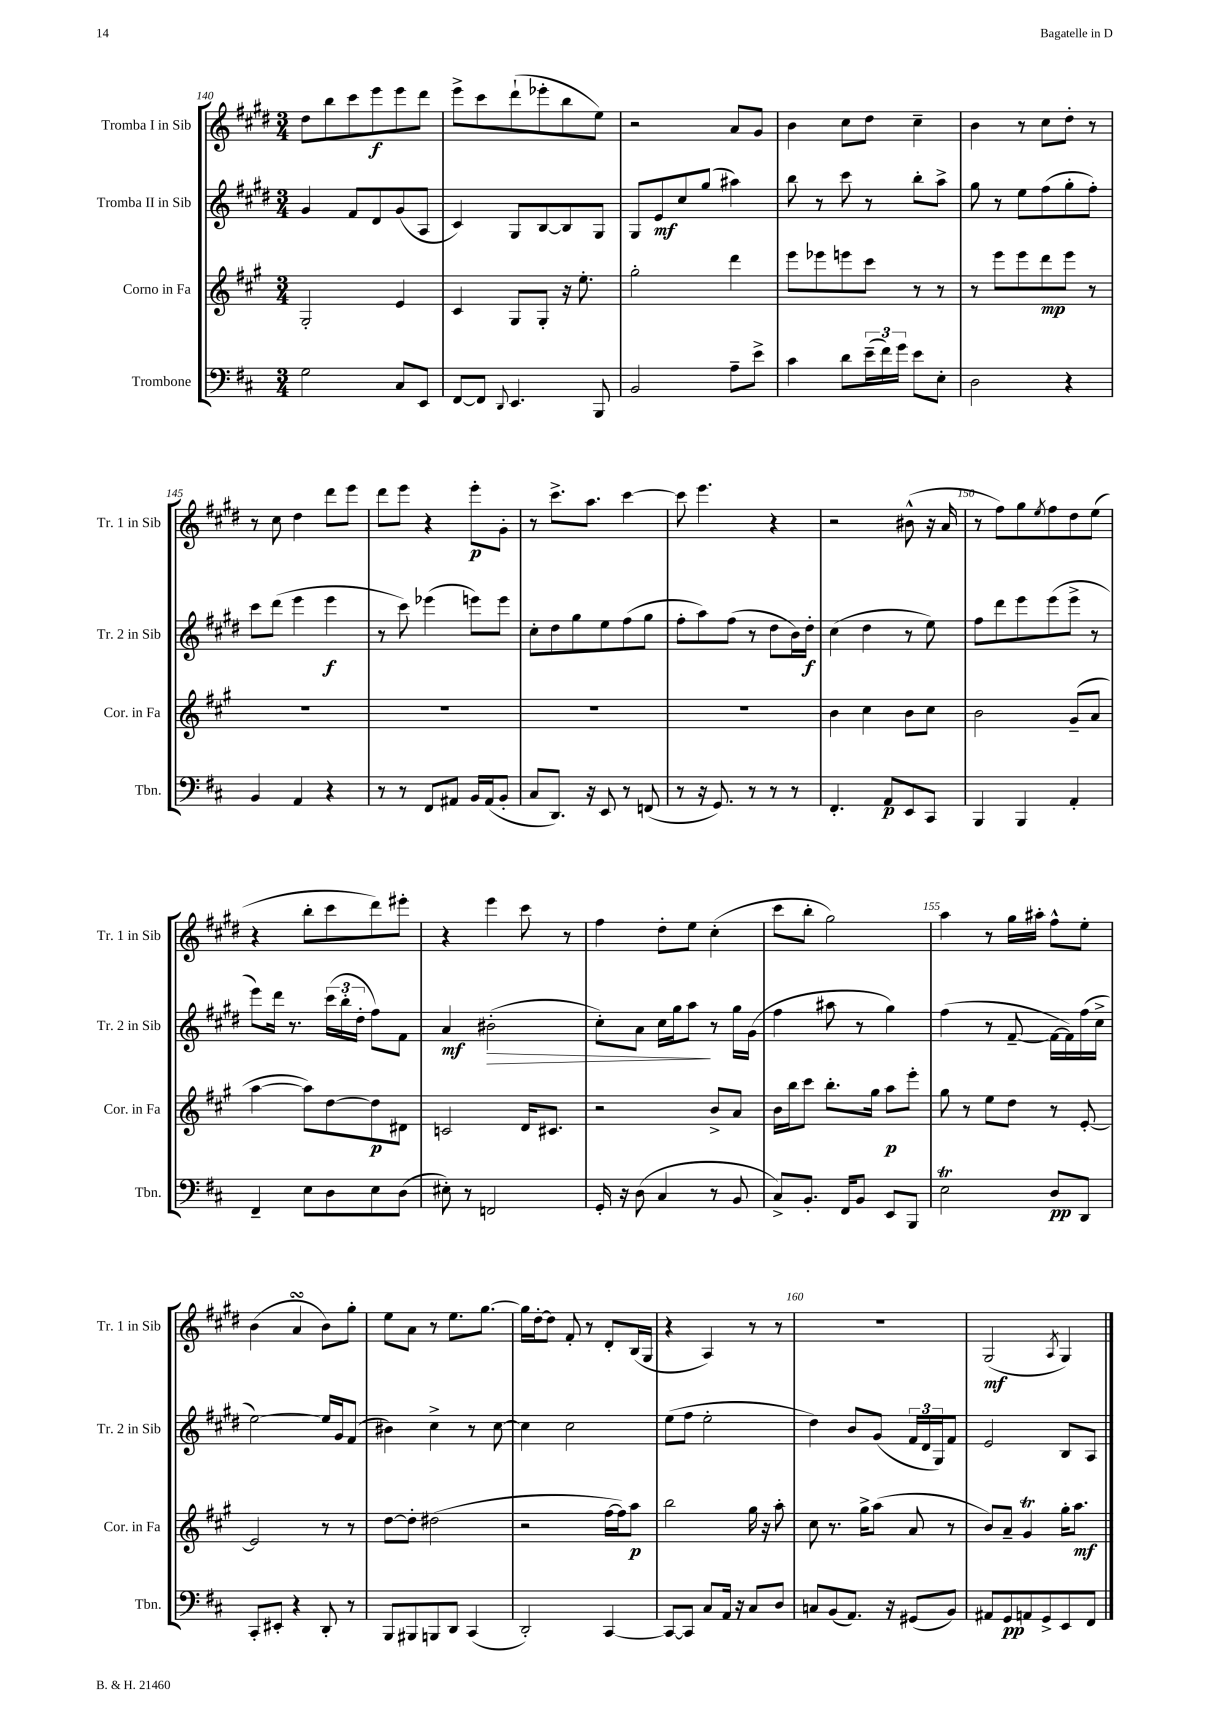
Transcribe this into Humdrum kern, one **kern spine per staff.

**kern	**kern	**kern	**kern
*staff4	*staff3	*staff2	*staff1
*clefF4	*clefG2	*clefG2	*clefG2
*k[f#c#]	*k[f#c#g#]	*k[f#c#g#d#]	*k[f#c#g#d#]
*M3/4	*M3/4	*M3/4	*M3/4
2G	2G#'	4g#	8dd#
.	.	.	8bb
.	.	8f#	8ccc#
.	.	8d#	8eee
8C#	4e	(8g#	8eee
8EE	.	8A	8ddd#
=	=	=	=
[8FF#	4c#	4c#)	8eee^
8FF#]	.	.	8ccc#
8qqDD	.	.	.
4.EE	8G#	8G#	(8ddd#`
.	8G#'	[8B	8eee-'
.	16r	8B]	8bb
.	8.ee'	.	.
8BBB	.	8G#	8ee)
=	=	=	=
2BB	2gg#'	8G#	2r
.	.	8e	.
.	.	8cc#	.
.	.	(8gg#	.
8A~	4ddd	4aa#)	8a
8e^	.	.	8g#
=	=	=	=
4c#	8eee	8bb	4b
.	8eee-	8r	.
8d	8eee	8ccc#	8cc#
(24e~	8ccc#	8r	8dd#
24f#)	.	.	.
24g	.	.	.
8e	8r	8bb'	4cc#~
8E'	8r	8aa^	.
=	=	=	=
2D	8r	8gg#	4b
.	8eee	8r	.
.	8eee	8ee	8r
.	8ddd	(8ff#	8cc#
4r	8eee	8gg#'	8dd#'
.	8r	8ff#')	8r
=	=	=	=
4BB	2.r	8ccc#	8r
.	.	(8ddd#	8cc#
4AA	.	4eee	4dd#
4r	.	4eee	8ddd#
.	.	.	8eee
=	=	=	=
8r	2.r	8r	8ddd#
8r	.	8ccc#)	8eee
8FF#	.	(4eee-	4r
8AA#	.	.	.
16BB	.	8eee)	8eee'
(16AA#	.	.	.
8BB'	.	8eee	8g#'
=	=	=	=
8C#	2.r	8cc#'	8r
8.DD)	.	8dd#	8.ccc#^
.	.	8gg#	.
16r	.	.	8.aa
8EE	.	8ee	.
8r	.	(8ff#	[4ccc#
(8FF	.	8gg#	.
=	=	=	=
8r	2.r	8ff#'	8ccc#]
16r	.	8aa)	4.eee
8.GG)	.	.	.
.	.	(8ff#	.
8r	.	8r	.
8r	.	8dd#	4r
8r	.	16b)	.
.	.	16dd#'	.
=	=	=	=
4.FF#'	4b	(4cc#	2r
.	4cc#	4dd#	.
8AA	.	.	.
8EE	8b	8r	(8b#^^
8CC#	8cc#	8ee)	16r
.	.	.	16a
=	=	=	=
4BBB	2b	8ff#	8r
.	.	8ddd#	8ff#)
4BBB	.	8eee	8gg#
.	.	.	8qee
.	.	(8eee	8ff#
4AA'	(8g#~	8eee^	8dd#
.	8a	8r	(8ee
=	=	=	=
4FF#~	[4aa	8eee)	4r
.	.	16ddd#	.
.	.	8.r	.
8E	8aa])	.	8bb'
8D	[8dd	(24ccc#	8ccc#
.	.	24bb'	.
.	.	24dd#'	.
8E	8dd]	8ff#)	8ddd#)
(8D	8d#	8f#	8eee#'
=	=	=	=
8E#')	2c	4a	4r
8r	.	.	.
2FF	.	(2b#'	4eee
.	16d	.	8ccc#
.	8.c#	.	.
.	.	.	8r
=	=	=	=
16GG'	2r	8cc#')	4ff#
16r	.	.	.
(8D	.	8a	.
4C#	.	16cc#	8dd#'
.	.	16gg#	.
.	.	8aa	8ee
8r	8b^	8r	(4cc#'
8BB	8a	16gg#	.
.	.	(16g#	.
=	=	=	=
8C#^)	16b	4ff#	8ccc#
.	16bb	.	.
8.BB'	8ccc#	.	8bb'
.	8.bb'	8aa#	2gg#)
16FF#	.	.	.
8BB	.	8r	.
.	16gg#	.	.
8EE	8aa	4gg#)	.
8BBB	8eee'	.	.
=	=	=	=
2E	8gg#	(4ff#	4aa
.	8r	.	.
.	8ee	8r	8r
.	8dd	[8f#~	16gg#
.	.	.	16aa#'
8D	8r	16f#_	8ff#^^
.	.	16f#])	.
8DD	[8e'	(16ff#	8ee'
.	.	16cc#^	.
=	=	=	=
8CC#'	2e]	[2ee)	(4b
8EE#'	.	.	.
4r	.	.	4a
8DD'	8r	16ee]	8b)
.	.	16g#	.
8r	8r	(8f#	8gg#'
=	=	=	=
8BBB	[8dd	4b#)	8ee
8BBB#	8dd']	.	8a
8BBB	(2dd#	4cc#^	8r
8DD	.	.	8.ee
(4CC#	.	8r	.
.	.	.	[8.gg#
.	.	[8cc#	.
=	=	=	=
2DD')	2r	4cc#]	16gg#]
.	.	.	[16dd#'
.	.	.	8dd#]
.	.	2cc#	8f#'
.	.	.	8r
[4CC#	[16ff#	.	8d#'
.	16ff#])	.	.
.	8aa	.	(16B
.	.	.	16G#
=	=	=	=
8CC#_	2bb	(8ee	4r
8CC#]	.	8ff#	.
8C#	.	2ee'	4A)
16AA	.	.	.
16r	.	.	.
8C#	16gg#	.	8r
.	16r	.	.
8D	8aa'	.	8r
=	=	=	=
8C	8cc#	4dd#)	2.r
(8BB	8.r	.	.
8.AA)	.	8b	.
.	16gg#^	.	.
.	(8aa	(8g#	.
16r	.	.	.
(8GG#	8a	24f#	.
.	.	24d#	.
.	.	24G#)	.
8BB)	8r	8f#	.
=	=	=	=
8AA#	8b)	2e	(2G#
8GG	8a~	.	.
8AA	4g#	.	.
8GG^	.	.	.
.	.	.	8qA
8EE	16gg#'	8B	4G#)
.	8.aa	.	.
8FF#	.	8A	.
==	==	==	==
*-	*-	*-	*-
